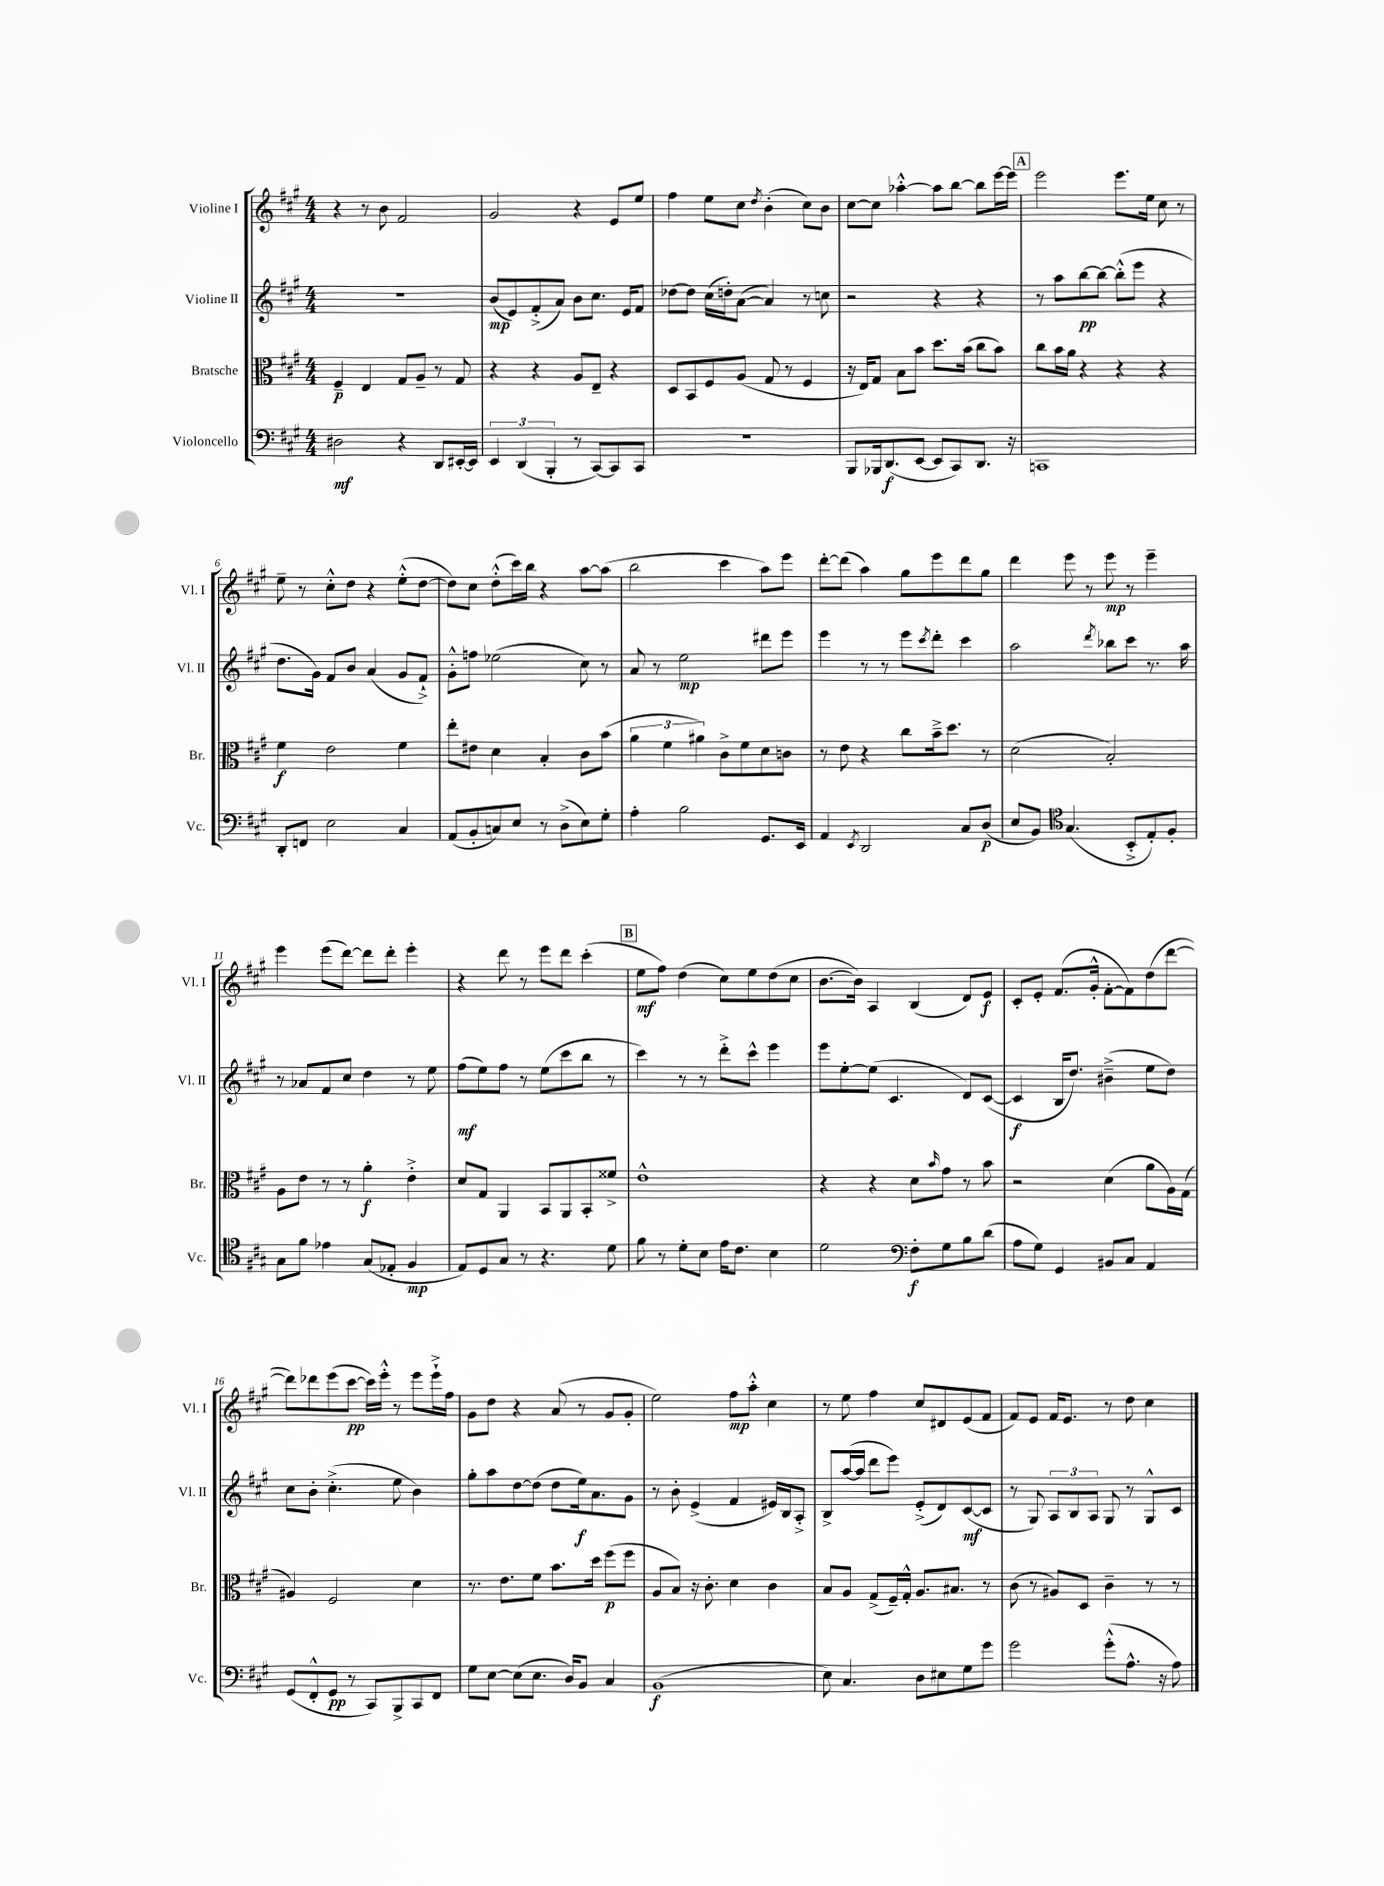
<<
\new StaffGroup <<
\new Staff = "s0" \with { instrumentName = "Violine I" shortInstrumentName = "Vl. I" } {
    \clef treble \key a \major \numericTimeSignature \time 4/4
    r4 r8 b'8 fis'2 |
    gis'2 r4 e'8 e''8 |
    fis''4 e''8 cis''8 \acciaccatura { d''8 } b'4-.( cis''8) b'8 |
    cis''8~ cis''8 aes''4~-.-^ aes''8 b''8~ b''8 e'''16~ e'''16 |
    \mark \markup { \box "A" } e'''2 e'''8. e''16 cis''8 r8 |
    e''8-- r8 cis''8-.-^ d''8 r4 e''8-.-^( d''8~ |
    d''8) cis''8 d''8-.-^( cis'''16) b''16 r4 a''8~ a''8( |
    b''2 cis'''4 a''8) e'''8 |
    d'''8~-. d'''8( a''4) gis''8 e'''8 d'''8 gis''8 |
    d'''4 e'''8 r8 e'''8\mp r8 e'''4-- |
    e'''4 e'''8( d'''8~) d'''8 d'''8-. e'''4-. |
    r4 d'''8 r8 e'''8 d'''8 cis'''4-.( |
    \mark \markup { \box "B" } e''8\mf fis''8) d''4( cis''8) e''8 d''8( cis''8 |
    b'8.~ b'16) a4 b4( d'8) e'8\f |
    cis'8-. e'8-. fis'8.( gis'16-.-^ fis'8~-. fis'8) d''8( d'''8~ |
    d'''8) des'''8 e'''8( cis'''8~\pp cis'''16) e'''16-.-^ r8 e'''8 e'''16-!-> fis''16 |
    gis'8 d''8 r4 a'8( r8 gis'8 gis'8-. |
    e''2) fis''8\mp a''8-.-^ cis''4 |
    r8 e''8 fis''4 cis''8 dis'8 e'8( fis'8 |
    fis'8) e'8 fis'16 e'8. r8 d''8 cis''4 \bar "|." |
}
\new Staff = "s1" \with { instrumentName = "Violine II" shortInstrumentName = "Vl. II" } {
    \clef treble \key a \major \numericTimeSignature \time 4/4
    R1 |
    b'8\mp( e'8) fis'8-.->( a'8) b'8 cis''8. e'16 fis'8 |
    des''8~ des''8 cis''16( d''16-.) a'8~( a'4) r8 c''8 |
    r2 r4 r4 |
    \mark \markup { \box "A" } r8 a''8 b''8~\pp b''8~ b''8-.-^( e'''8 r4 |
    d''8. gis'16) fis'8 b'8 a'4( gis'8 fis'8-!->) |
    gis'8-.-^ f''8 ees''2( cis''8) r8 |
    a'8 r8 e''2\mp dis'''8 e'''8 |
    e'''4 r8 r8 e'''8 \acciaccatura { cis'''8 } d'''8-. cis'''4 |
    a''2 \acciaccatura { d'''8 } bes''8 cis'''8 r8. a''16 |
    r8 aes'8 fis'8 cis''8 d''4 r8 e''8 |
    fis''8\mf( e''8) fis''8 r8 e''8( cis'''8 b''8 r8 |
    \mark \markup { \box "B" } cis'''4) r8 r8 d'''8-.-> cis'''8-^ e'''4 |
    e'''8 e''8~-. e''8( cis'4. d'8) cis'8~( |
    cis'4\f b16 d''8.) bis'4--->( e''8 d''8) |
    cis''8 b'8-. cis''4.-.->( e''8 b'4) |
    gis''8-. a''8 d''8~ d''8( d''8 e''16\f) a'8. gis'8 |
    r8 b'8-. e'4->( fis'4 eis'16) b16 a8-.-> |
    b8-> a''16~( a''16 d'''8 e'''8) e'8-.->( d'8) cis'8~\mf( cis'8 |
    r8 gis8) \tuplet 3/2 { a8 b8 a8 } gis8 r8 gis8-^ cis'8 \bar "|." |
}
\new Staff = "s2" \with { instrumentName = "Bratsche" shortInstrumentName = "Br." } {
    \clef alto \key a \major \numericTimeSignature \time 4/4
    fis4--\p e4 gis8 a8-- r8 gis8 |
    r4 r4 a8 e8-- r4 |
    d8 b,8 fis8 a8( gis8 r8 fis4 |
    r16 e16) gis8 b8 b'8 d''8. b'16( cis''8 b'8) |
    \mark \markup { \box "A" } cis''8 b'16 a'16 r4 r4 r4 |
    fis'4\f e'2 fis'4 |
    e''8-. eis'8 d'4 b4-. cis'8 b'8( |
    \tuplet 3/2 { a'4 fis'4 ais'4) } cis'8-> fis'8 d'8 c'8 |
    r8 e'8 r4 cis''8 b'16---> d''8. r8 |
    d'2( b2-.) |
    a8 e'8 r8 r8 a'4-.\f e'4-.-> |
    d'8 gis8 a,4 b,8 a,8 b,8-. fisis'8-> |
    \mark \markup { \box "B" } e'1-^ |
    r4 r4 d'8 \grace { b'16 } gis'8 r8 b'8 |
    r2 d'4( a'8 a16) gis16( |
    ais4) fis2 d'4 |
    r8. e'8. fis'8 b'8. d''16 fis''8\p( fis''8 |
    a8 b8) r16 cis'8.-. d'4 cis'4 |
    b8 a8 gis8->( fis16--) gis16-.-^ a8. bis8. r8 |
    cis'8( r8 ais8) d8 cis'4-- r8 r8 \bar "|." |
}
\new Staff = "s3" \with { instrumentName = "Violoncello" shortInstrumentName = "Vc." } {
    \clef bass \key a \major \numericTimeSignature \time 4/4
    dis2\mf r4 d,8 eis,16~-. eis,16 |
    \tuplet 3/2 { e,4 d,4( b,,4-. } r8 cis,8~) cis,8 cis,8 |
    r1 |
    b,,8 bes,,16 d,8.\f( e,8~ e,8 cis,8) d,8. r16 |
    \mark \markup { \box "A" } c,1 |
    d,8-. f,8 e2 cis4 |
    a,8( b,8-. c8) e8 r8 d8->( e8) gis8-. |
    a4-. b2 gis,8. e,16 |
    a,4 \acciaccatura { e,8 } d,2 cis8 d8\p( |
    e8 b,8) \clef tenor gis4.( b,8-.-> e8-.) fis8-. |
    gis8 fis'8 ees'4 gis8( ees8-. fis4\mp |
    e8) d8 gis8 r8 r4. d'8 |
    \mark \markup { \box "B" } fis'8 r8 d'8-. b8 e'16 cis'8. b4 |
    d'2 \clef bass fis8-.\f gis8 b8 d'8( |
    a8 gis8) gis,4 bis,8 cis8 a,4 |
    gis,8( fis,8-.-^ gis,8\pp r8 cis,8) b,,8-> cis,8 fis,8 |
    gis8 e8~ e8( e8. d16) b,8 cis4 |
    b,1\f( |
    e8) cis4. d8 eis8 gis8 gis'8 |
    gis'2 gis'8-.-^( a8.-^ r16 a8) \bar "|." |
}
>>
>>
